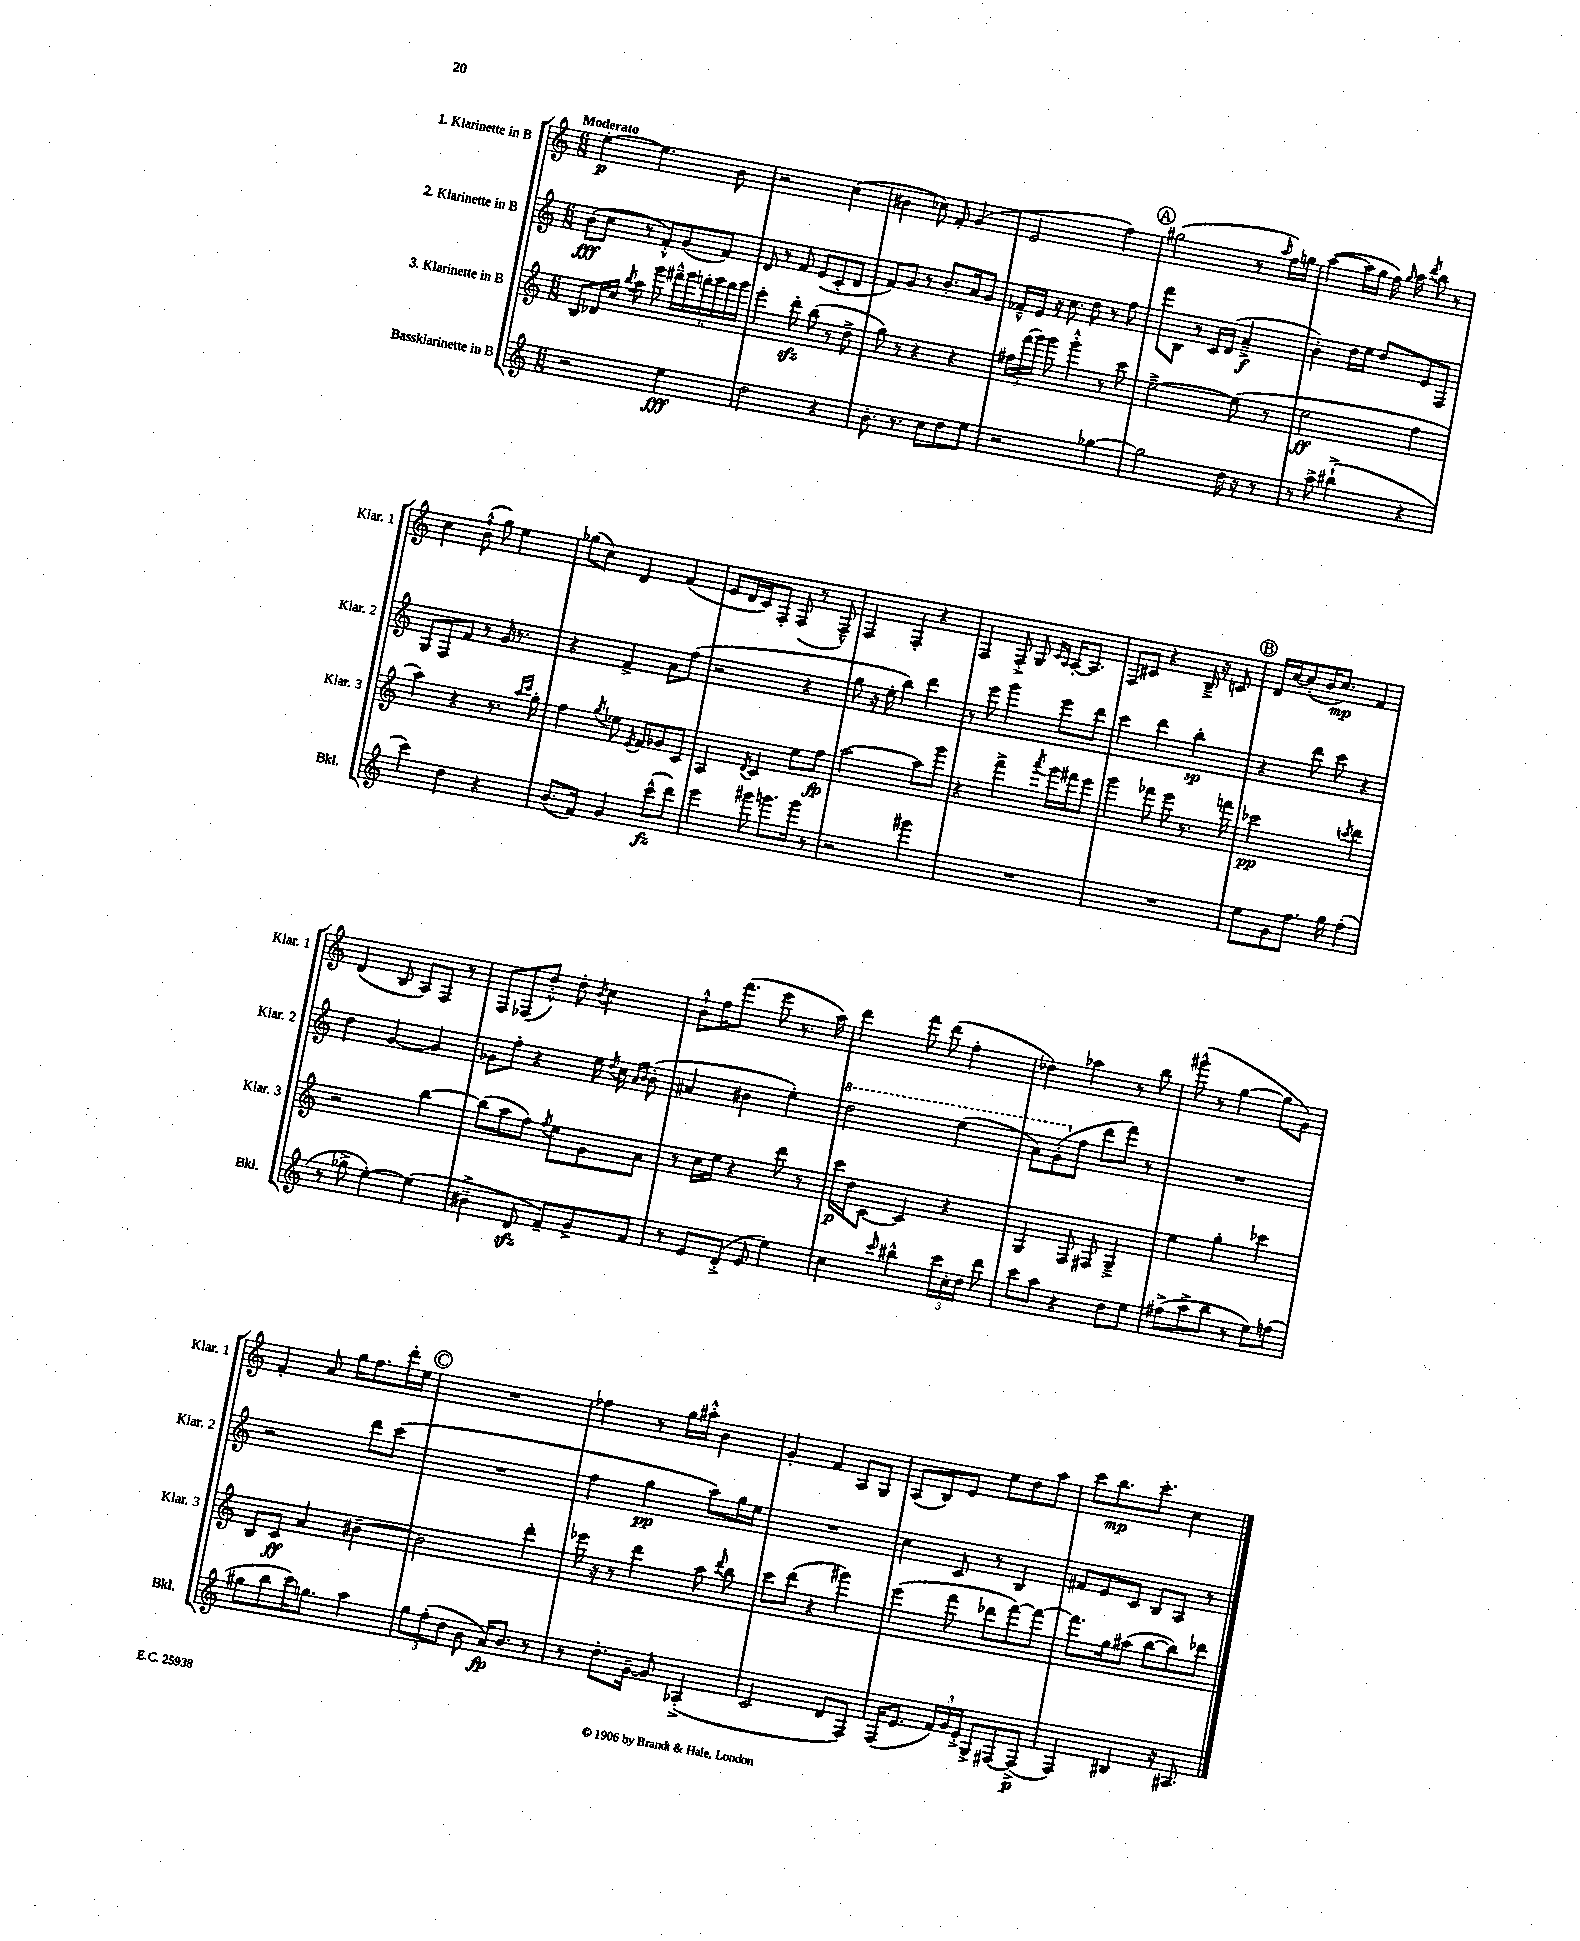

**kern	**kern	**kern	**kern
*staff4	*staff3	*staff2	*staff1
*clefG2	*clefG2	*clefG2	*clefG2
*k[]	*k[]	*k[]	*k[]
*M6/8	*M6/8	*M6/8	*M6/8
2r	8B/L	(8b\L	[4ee'\
.	16d-/L	8cc\J	.
.	16cc/JJ	.	.
.	8qbb/	.	.
.	8aa\	8r	4.ee\]
.	8ggg\	8f'^^/L)	.
4ee\	24fff#~^^\LL	(8g/	.
.	24ggg\	.	.
.	24fff'\	.	.
.	24ggg\	8f/J)	8b\
.	24fff\	.	.
.	24ggg\JJ	.	.
=	=	=	=
2dd\	4eee'\	8d/	2r
.	.	8r	.
.	8ddd'\	8f/	.
.	(8bb\	(8e/L	.
4r	8r	8c'/	(4cc\
.	8dd^\	8d/J	.
=	=	=	=
8.b'\	8gg\)	8f/L)	4b#\
.	8r	8g/J	.
8.r	.	.	.
.	4r	8r	8cc-\)
8cc\L	.	8.b'/L	8f'/
8dd\	4r	.	(4g/
.	.	16a/k	.
8ee\J	.	8g/J	.
=	=	=	=
2r	24ff#\LL	16f-~^^/LL	2e/
.	(24fff\	.	.
.	.	16e/JJ	.
.	24ggg\JJ)	.	.
.	8ggg\	16r	.
.	.	8.cc\	.
.	4ggg'^^\	.	.
.	.	8dd\	.
[4gg-\	8r	8r	4ff\)
.	8ccc\	8ff\	.
=	=	=	=
2gg-\]	[2ee~^\	8fff\L	(2gg#\
.	.	8B\J	.
.	.	8r	.
.	.	16c/LL	.
.	.	(16d/JJ	.
16dd\	(8ee\]	4a~^/	8r
16r	.	.	.
.	.	.	16qqaa/
8r	8r	.	16ff\LL)
.	.	.	16gg\JJ
=	=	=	=
8r	2ee\	4b'\)	([4aa\
8aa^\	.	.	.
(4bb#`^\	.	16dd\LL	16aa\]LL
.	.	16ee\JJ	16gg\JJ
.	.	8dd/L	16ff\)
.	.	.	16qqgg/
.	.	.	16aa\
.	.	.	8qddd/
4r	4ff\	8e/	8bb\
.	.	8F/J	8r
=	=	=	=
4ccc\)	4aa\)	8G/L	4cc\
.	.	8F/	.
4dd\	4r	8f/J	(8b`^^\
.	.	8r	8gg\)
4r	8.r	16g/	4ee\
.	.	8.r	.
.	16qqaa/LL	.	.
.	16qqccc/JJ	.	.
.	16gg'\	.	.
=	=	=	=
(8.b/L	4ff\	4r	(8gg-\L
.	.	.	8cc\J)
16f/Jk)	.	.	.
.	8qgg/	.	.
4g/	8ee-\	4f^/	4d/
.	8qe/	.	.
.	8f/L	.	.
(8ccc^^\L	8g-/	8a\L	(4f/
8ddd\J)	8c/J	(8ff\J	.
=	=	=	=
4eee\	4A/	2r	8e/L
.	.	.	16d/L
.	.	.	16c/J)
.	8qd/	.	.
8ggg#\	4c/	.	8F'/J
8.ggg\L	.	.	(8F/
.	8ee\L	4r	8r
16ggg\Jk	.	.	.
8r	8ff\J	.	8F~^^/)
=	=	=	=
2r	[2aa\	8gg\	4F/
.	.	16r	.
.	.	16ee'\	.
.	.	4bb\)	4F'/
4ggg#\	8aa\]L	4ddd\	4r
.	8ggg\J	.	.
=	=	=	=
2.r	4r	8r	4F/
.	.	8eee\	.
.	4fff^\	4ggg\	8F'^/
.	.	.	8G/
.	.	.	16qqc/LL
.	8qaaa/	.	16qqA/JJ
.	16ggg\LL	8eee\L	[16A'/LK
.	16fff#\J	.	8.A/]J
.	8eee\J	8ddd\J	.
=	=	=	=
2.r	4ggg\	4ccc\	8F/L
.	.	.	8c#/J
.	8fff-\	4ddd\	4r
.	8eee\	.	.
.	8.r	4bb'\	16B~^/
.	.	.	16r
.	.	.	8c/
.	16fff\	.	.
=	=	=	=
8ee\L	2ccc-\	4r	16d/LL
.	.	.	[16cc/J
8g\	.	.	(8cc'/]
8.ff\J	.	8ddd\	16b/K
.	.	.	8.cc/J)
.	.	8ccc\	.
16gg\	.	.	.
.	8qccc/	.	.
(4ff'\	4ddd\	4r	4f/
=	=	=	=
8r	2r	4dd\	(4d/
8gg-^\	.	.	.
[4ee'\)	.	[4g/	8B/
.	.	.	8A/L)
(4ee\]	[4bb\	4g/]	8F/J
.	.	.	8r
=	=	=	=
4b#~^\	(8bb\]L	8g-\L	8F/L
.	8aa\	8ff'\J	(8F-/
8d/	8ff\J)	4r	8dd'^^/J)
.	8qff/	.	.
8f~/L)	8ee\L	.	8dd'\
.	.	.	8qb/
8g^/	8g\	16ee\	4cc\
.	.	8qdd/	.
.	.	16cc\	.
.	.	16qqa/LL	.
.	.	16qqb/JJ	.
8f/J	8a\J	(8b'\	.
=	=	=	=
8r	8r	4a#/	8b`^^\L
8e/L	16cc\LL	.	16ff\K
.	16ee\JJ	.	(8.fff\J
(8d'^/J	4r	4b#\	.
8e/	.	.	8eee\
4ee\)	8ddd\	4ee'\)	8.r
.	8r	.	.
.	.	.	16aa\)
=	=	=	=
4cc\	16ccc\LL	2ddd\	4ddd\
.	16dd\J	.	.
.	[8c\J	.	.
16qqccc/	.	.	.
4bb#^^\	4c/]	.	8fff\
.	.	.	(8ddd\
24ccc\LL	4r	(4eee\	4ff'\
24cc'\	.	.	.
24dd\JJ	.	.	.
8ddd\	.	.	.
=	=	=	=
8ccc\L	4G/	8aa\L)	4dd-\)
8aa\J	.	(8gg'\	.
4r	8F/	8ff\J	4aa-\
.	8F#/	8ddd\L	.
8dd\L	4G~^/	8fff\J)	8r
8ee\J	.	8r	8bb\
=	=	=	=
(8ff#^\L	4ee\	2.r	(8ggg#^^\
8aa^\	.	.	8r
8bb\J	4gg'\	.	[4gg\
8r	.	.	.
8ee\L)	4ccc-\	.	8gg\]L
(8ff\J	.	.	8g\J)
=	=	=	=
8gg#\L	8B/L	2r	4f'/
8bb\	8c/J	.	.
16ccc\K)	4a/	.	8a/
8.gg\J	.	.	.
.	.	.	16gg\LK
.	.	.	8.ff\
4aa\	[4b#~\	8ddd\L	.
.	.	(8ccc\J	16ddd'\L
.	.	.	16ee\JJ
=	=	=	=
12gg\L	2b#\]	2.r	2.r
(12ff'\	.	.	.
12dd\J	.	.	.
8b\	.	.	.
16a/LK)	.	.	.
8.b/J	.	.	.
.	4ddd'\	.	.
8r	.	.	.
=	=	=	=
8r	16eee-\	4ff\	4ff-\
.	16r	.	.
8.dd'\L	8r	.	.
.	4ddd\	4gg\	8r
[16g~\Jk	.	.	.
8g/]	.	.	16gg\LL
.	.	.	16aa#'^^\JJ
(4A-'^/	8aa\	8aa\L)	4b\
.	8qqddd/	.	.
.	8bb\	16gg\L	.
.	.	16ee\JJ	.
=	=	=	=
2c/	8ccc\L	2.r	4g'/
.	(8ddd\J	.	.
.	4r	.	4f/
8d/L	4ggg#\)	.	8A/L
8F/J)	.	.	8G/J
=	=	=	=
(16F/LK	(4eee\	4cc\	(8A/L
8.e/J	.	.	.
.	.	.	8B/)
24f/LL)	8fff\	8c/	8e/J
24g/	.	.	.
24e'^/JJ	.	.	.
8G^/L	8ddd-\L	8r	8ee\L
[8F#/	[8fff\)	4B/	8dd\
(8F#^/]J	8fff\_J	.	8aa\J
=	=	=	=
4F/)	8.fff\]L	8f#/L	8ccc\L
.	.	8e/	8.bb\
.	16gg\k	.	.
4B#/	(8aa#\J	8c/J	.
.	.	.	8.ccc'\J
.	[8bb\L	8B/L	.
16r	8bb\])	8A/J	4cc\
8.A#/	.	.	.
.	8ddd-\J	8r	.
==	==	==	==
*-	*-	*-	*-
